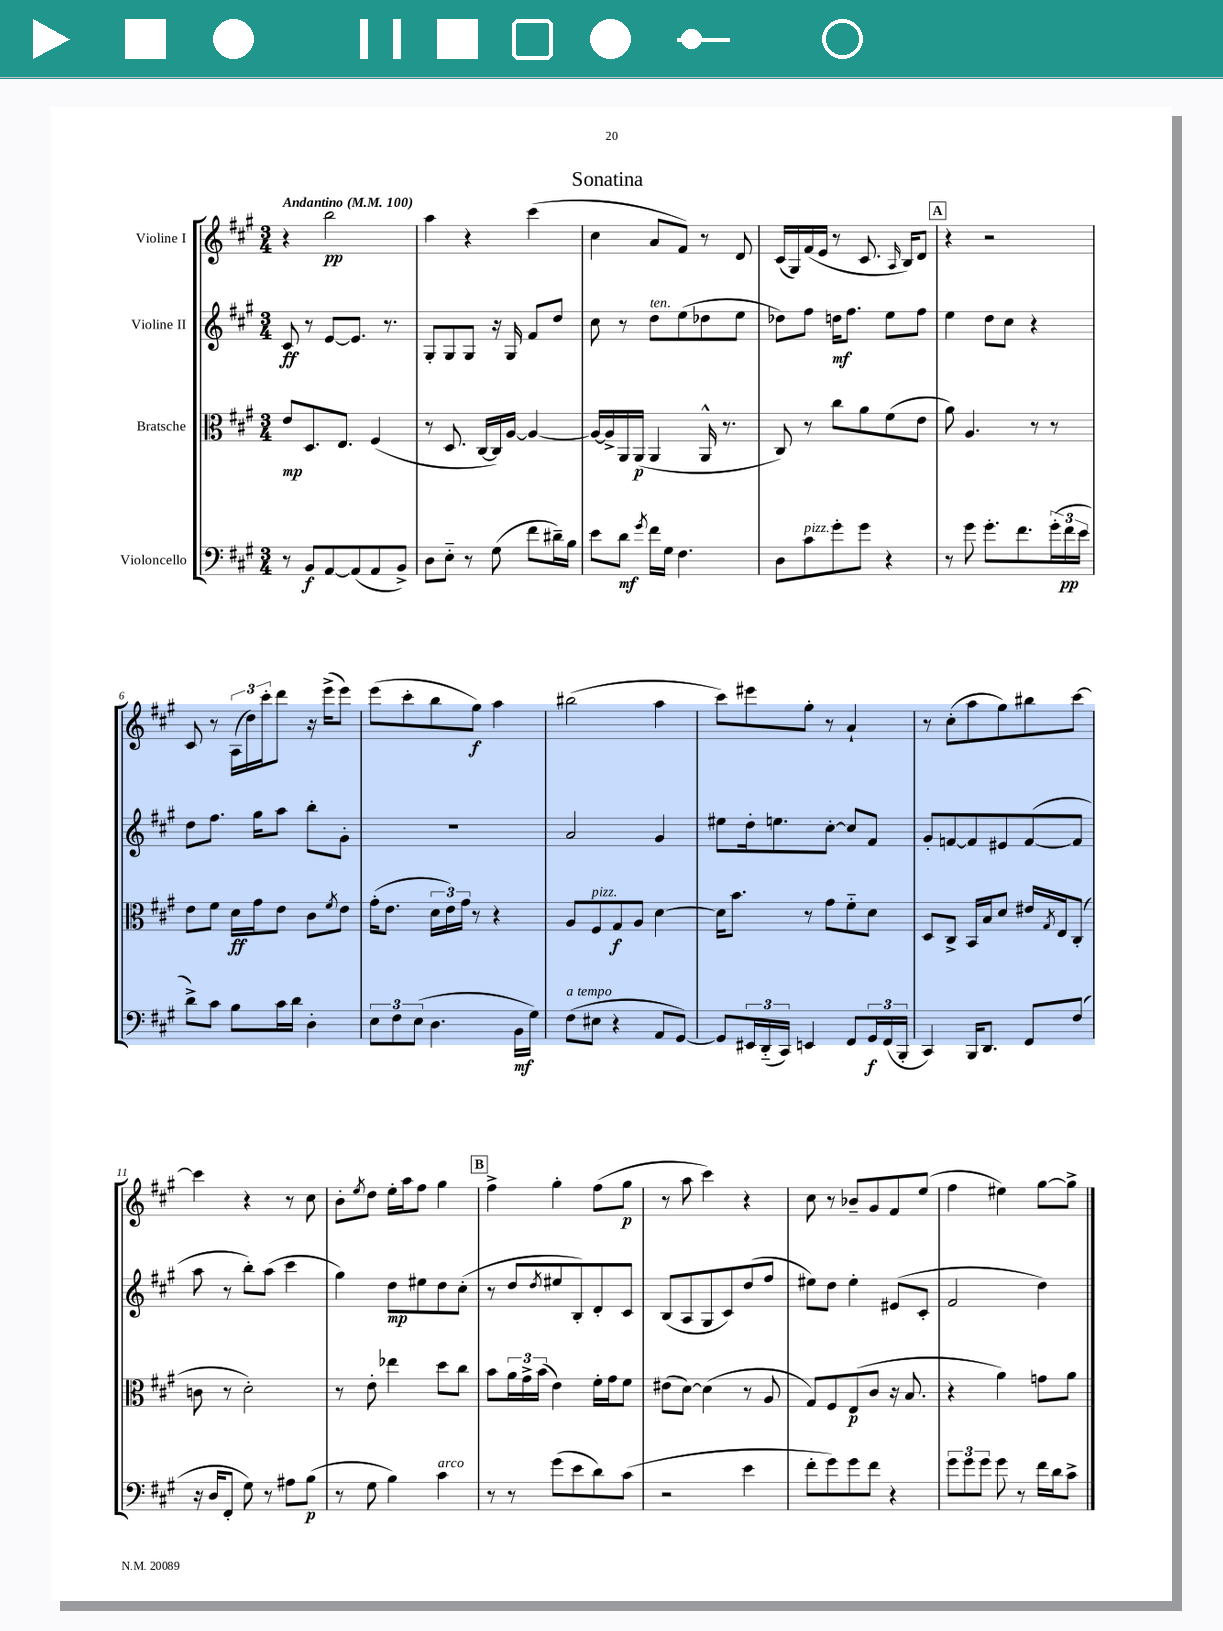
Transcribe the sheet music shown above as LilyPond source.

\header { title = "Sonatina" }
<<
\new StaffGroup <<
\new Staff = "s0" \with { instrumentName = "Violine I" } {
    \clef treble \key a \major \numericTimeSignature \time 3/4 \tempo "Andantino" 4 = 100
    r4 b''2\pp |
    a''4 r4 cis'''4( |
    cis''4 a'8 fis'8) r8 d'8 |
    cis'16( gis16) fis'16( e'16 r8 cis'8. \grace { a16 } b16) d'8 |
    \mark \markup { \box "A" } r4 r2 |
    cis'8 r8 \tuplet 3/2 { a16( d''16) cis'''16-. } d'''8 r16 e'''16->( e'''8) |
    e'''8( cis'''8-. b''8 gis''8\f) a''4 |
    bis''2( a''4 |
    cis'''8) eis'''8 gis''8-. r8 a'4-! |
    r8 cis''8-.( a''8 gis''8) bis''8 cis'''8~ |
    cis'''4 r4 r8 cis''8 |
    b'8-. \acciaccatura { e''8 } d''8 e''16-. a''16 fis''8 gis''4 |
    \mark \markup { \box "B" } fis''4-> gis''4-. fis''8( gis''8\p |
    r8 a''8 cis'''4) r4 |
    cis''8 r8 bes'8-- gis'8 fis'8 e''8( |
    fis''4 eis''4) gis''8~ gis''8-> \bar "|." |
}
\new Staff = "s1" \with { instrumentName = "Violine II" } {
    \clef treble \key a \major \numericTimeSignature \time 3/4
    cis'8\ff r8 e'8~ e'8. r8. |
    gis8-. gis8 gis8 r16 gis16 fis'8 d''8 |
    cis''8 r8 d''8^\markup { \italic "ten." } e''8( des''8 e''8 |
    des''8) fis''8 d''16\mf fis''8. e''8 fis''8 |
    \mark \markup { \box "A" } e''4 d''8 cis''8 r4 |
    d''8 fis''8. gis''16 a''8 b''8-. gis'8-. |
    R2. |
    a'2 gis'4 |
    eis''8 d''16-. e''8. cis''8~-. cis''8 fis'8 |
    gis'8-. f'8~ f'8 eis'8 f'8~( f'8 |
    a''8 r8 b''8-.) a''8( cis'''4 |
    gis''4) d''8\mp eis''8 d''8 cis''8-.( |
    \mark \markup { \box "B" } r8 d''8 \acciaccatura { d''8 } eis''8 b8-.) d'8-. cis'8 |
    b8( a8 gis8 cis'8) d''8( fis''8 |
    eis''8) d''8 eis''4-. eis'8( cis'8-. |
    fis'2 d''4) \bar "|." |
}
\new Staff = "s2" \with { instrumentName = "Bratsche" } {
    \clef alto \key a \major \numericTimeSignature \time 3/4
    e'8\mp d8. e8. fis4( |
    r8 d8. cis16~ cis16) a16~ a4~ |
    a16~ a16-> a,16 a,16\p( a,4 a,16-^ r8. |
    cis8) r8 cis''8 a'8 fis'8( e'8 |
    \mark \markup { \box "A" } a'8) a4. r8 r8 |
    e'8 fis'8 d'16\ff gis'16 e'8 cis'8 \acciaccatura { fis'8 } e'8 |
    gis'16-.( e'8. \tuplet 3/2 { d'16 e'16) gis'16 } r8 r4 |
    a8 fis8^\markup { \italic "pizz." } gis8\f a8 d'4~ |
    d'16 b'8. r8 gis'8 fis'8-_ d'8 |
    d8 cis8-> b,16 b16 d'8 eis'16 \acciaccatura { gis8 } e16 cis8-.( |
    c'8 r8 d'2-.) |
    r8 e'8-. ees''4 d''8 cis''8 |
    \mark \markup { \box "B" } b'8 \tuplet 3/2 { a'16 gis'16-> b'16( } e'4) fis'16-. gis'16 fis'8 |
    eis'8( d'8~) d'4( r8 a8 |
    gis8) fis8 e8\p( cis'8 r16 b8. |
    r4 a'4) g'8 a'8 \bar "|." |
}
\new Staff = "s3" \with { instrumentName = "Violoncello" } {
    \clef bass \key a \major \numericTimeSignature \time 3/4
    r8 b,8\f a,8~ a,8( a,8 b,8->) |
    d8 e8-_ r8 gis8( fis'8 dis'16--) b16 |
    e'8 d'8\mf \acciaccatura { gis'8 } fis'16 gis16 fis4. |
    d8 cis'8^\markup { \italic "pizz." } gis'8-. gis'8 r4 |
    \mark \markup { \box "A" } r8 gis'8 gis'8.-. fis'8. \tuplet 3/2 { gis'16-.( fis'16\pp e'16 } |
    d'8->) cis'8 b8 cis'16 d'16 d4-. |
    \tuplet 3/2 { e8 fis8 e8( } d4. b,16\mf gis16) |
    fis8^\markup { \italic "a tempo" }( eis8 r4 a,8 gis,8~) |
    gis,8 \tuplet 3/2 { eis,16 d,16-_( cis,16) } e,4 fis,8 \tuplet 3/2 { gis,16\f fis,16( b,,16-. } |
    cis,4) b,,16 d,8. fis,8 fis8( |
    r16 d16 fis,8-. gis8) r8 ais8 b8\p( |
    r8 gis8 b4) cis'4^\markup { \italic "arco" } |
    \mark \markup { \box "B" } r8 r8 gis'8( e'8 d'8) cis'8( |
    r2 e'4 |
    fis'8-. gis'8) gis'8 fis'8 r4 |
    \tuplet 3/2 { gis'8 gis'8 gis'8 } gis'8 r8 fis'16 d'16 cis'8-> \bar "|." |
}
>>
>>
